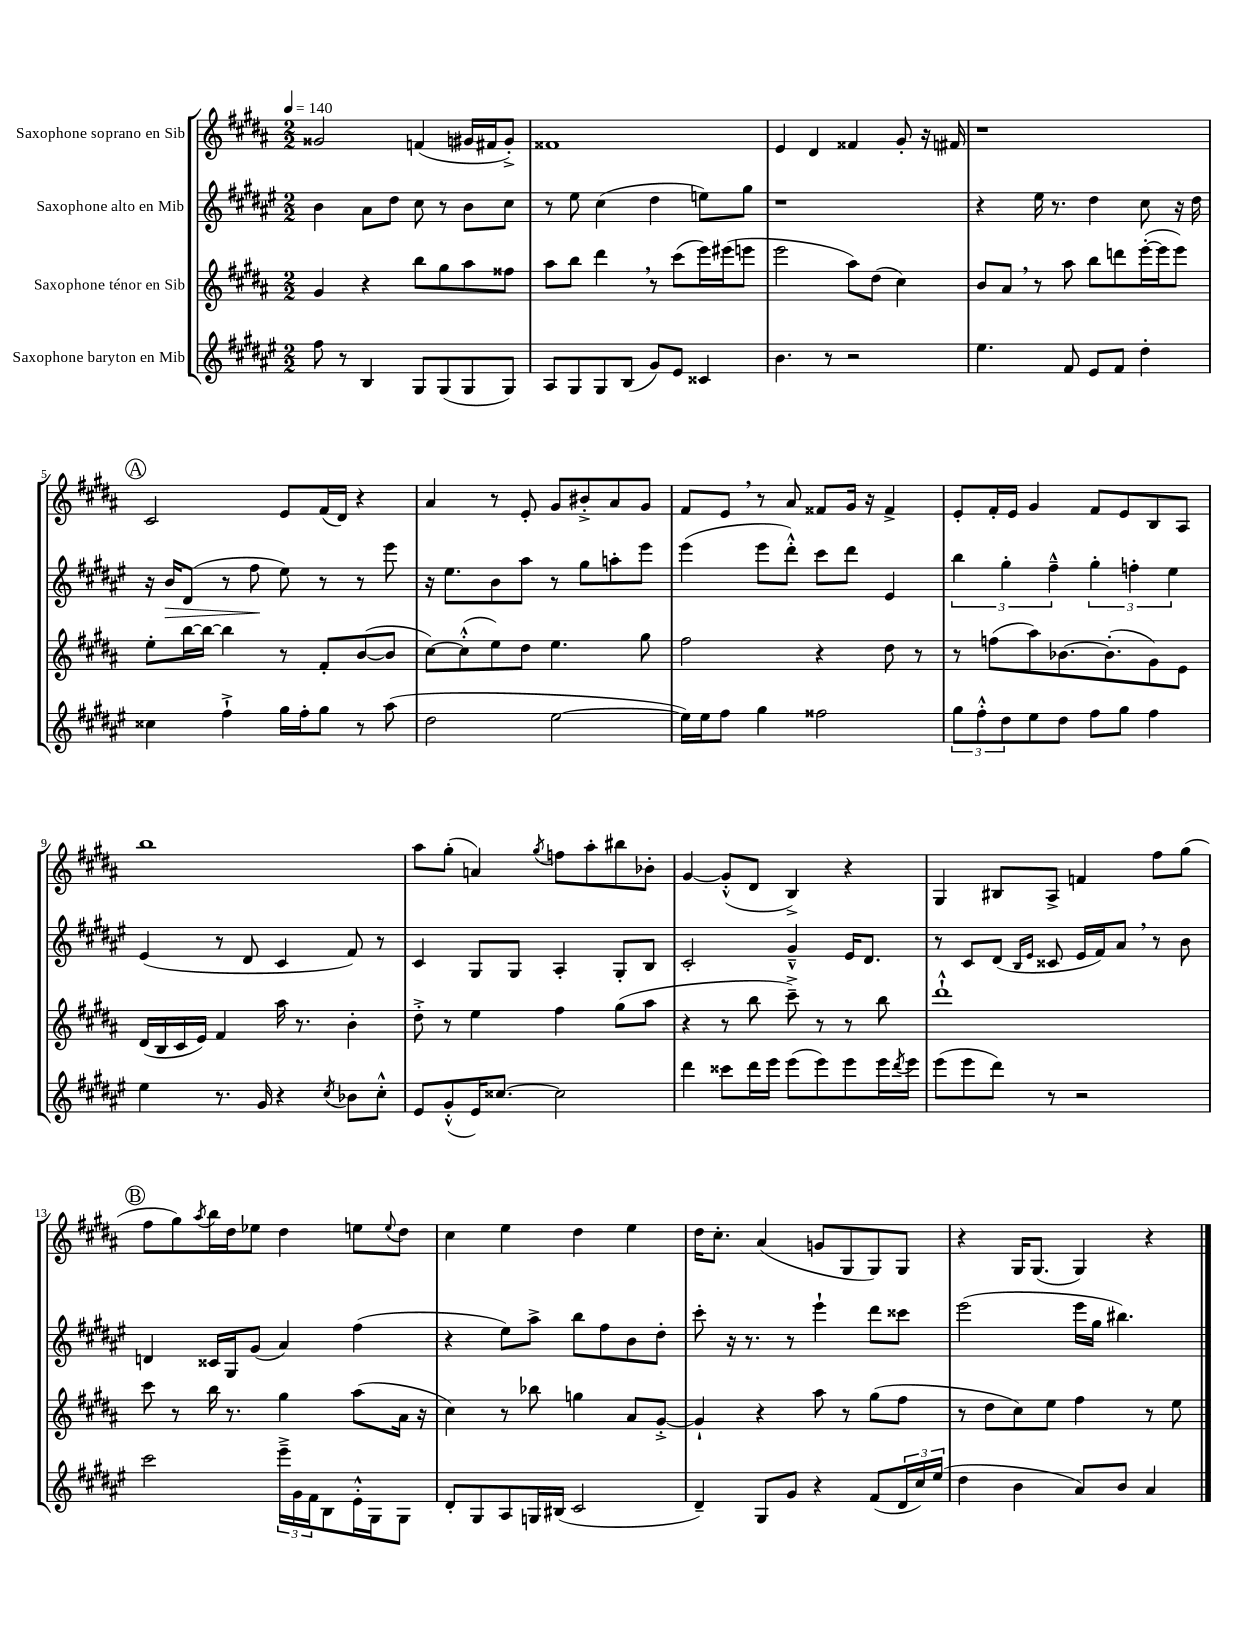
<<
\new StaffGroup <<
\new Staff = "s0" \with { instrumentName = "Saxophone soprano en Sib" } {
    \clef treble \key b \major \numericTimeSignature \time 2/2 \tempo 4 = 140
    gisis'2 f'4( gis'16 fis'16 gis'8-.->) |
    fisis'1 |
    e'4 dis'4 fisis'4 gis'8-. r16 fis'16 |
    r1 |
    \mark \markup { \circle "A" } cis'2 e'8 fis'16( dis'16) r4 |
    ais'4 r8 e'8-. gis'8 bis'8-.-> ais'8 gis'8 |
    fis'8 e'8 \breathe r8 ais'8 fisis'8 gis'16 r16 fisis'4-> |
    e'8-. fis'16-. e'16 gis'4 fis'8 e'8 b8 ais8 |
    b''1 |
    ais''8 gis''8-.( a'4) \acciaccatura { gis''8 } f''8 ais''8-. bis''8 bes'8-. |
    gis'4~ gis'8-.-^( dis'8 b4->) r4 |
    gis4 bis8 ais8-> f'4 fis''8 gis''8( |
    \mark \markup { \circle "B" } fis''8 gis''8) \acciaccatura { ais''8 } b''16 dis''16 ees''8 dis''4 e''8 \appoggiatura { e''8 } dis''8 |
    cis''4 e''4 dis''4 e''4 |
    dis''16 cis''8.-. ais'4( g'8 gis8 gis8) gis8 |
    r4 gis16 gis8.( gis4) r4 \bar "|." |
}
\new Staff = "s1" \with { instrumentName = "Saxophone alto en Mib" } {
    \clef treble \key fis \major \numericTimeSignature \time 2/2
    b'4 ais'8 dis''8 cis''8 r8 b'8 cis''8 |
    r8 eis''8 cis''4( dis''4 e''8) gis''8 |
    r1 |
    r4 eis''16 r8. dis''4 cis''8 r16 dis''16 |
    \mark \markup { \circle "A" } r16 b'16\> dis'8( r8 fis''8\! eis''8) r8 r8 eis'''8 |
    r16 eis''8. b'8 ais''8 r8 gis''8 a''8-. eis'''8 |
    eis'''4( eis'''8 dis'''8-.-^) cis'''8 dis'''8 eis'4 |
    \tuplet 3/2 { b''4 gis''4-. fis''4---^ } \tuplet 3/2 { gis''4-. f''4-. eis''4 } |
    eis'4( r8 dis'8 cis'4 fis'8) r8 |
    cis'4 gis8 gis8 ais4-. gis8-. b8 |
    cis'2-. gis'4---^ eis'16 dis'8. |
    r8 cis'8 dis'8( \grace { b16 eis'16 } cisis'8 eis'16 fis'16) ais'8 \breathe r8 b'8 |
    \mark \markup { \circle "B" } d'4 cisis'16 gis16 gis'8( ais'4) fis''4( |
    r4 eis''8) ais''8-> b''8 fis''8 b'8 dis''8-. |
    cis'''8-. r16 r8. r8 eis'''4-! dis'''8 cisis'''8 |
    eis'''2( eis'''16 gis''16 bis''4.) \bar "|." |
}
\new Staff = "s2" \with { instrumentName = "Saxophone ténor en Sib" } {
    \clef treble \key b \major \numericTimeSignature \time 2/2
    gis'4 r4 b''8 gis''8 ais''8 fisis''8 |
    ais''8 b''8 dis'''4 \breathe r8 cis'''8( e'''16) eis'''16( e'''8 |
    e'''2 ais''8) dis''8( cis''4) |
    b'8 ais'8 \breathe r8 ais''8 b''8 d'''8 e'''16~-.( e'''16 e'''8) |
    \mark \markup { \circle "A" } e''8-. b''16~ b''16~ b''4 r8 fis'8-. b'8~( b'8 |
    cis''8~) cis''8-.-^( e''8) dis''8 e''4. gis''8 |
    fis''2 r4 dis''8 r8 |
    r8 f''8( ais''8) bes'8.~ bes'8.-.( gis'8) e'8 |
    dis'16( b16 cis'16 e'16) fis'4 ais''16 r8. b'4-. |
    dis''8-.-> r8 e''4 fis''4 gis''8( ais''8 |
    r4 r8 b''8 cis'''8--->) r8 r8 b''8 |
    dis'''1-!-^ |
    \mark \markup { \circle "B" } cis'''8 r8 b''16 r8. gis''4 ais''8( ais'16 r16 |
    cis''4) r8 bes''8 g''4 ais'8 gis'8~-.-> |
    gis'4-! r4 ais''8 r8 gis''8( fis''8 |
    r8 dis''8 cis''8) e''8 fis''4 r8 e''8 \bar "|." |
}
\new Staff = "s3" \with { instrumentName = "Saxophone baryton en Mib" } {
    \clef treble \key fis \major \numericTimeSignature \time 2/2
    fis''8 r8 b4 gis8 gis8( gis8 gis8) |
    ais8 gis8 gis8 b8( gis'8) eis'8 cisis'4 |
    b'4. r8 r2 |
    eis''4. fis'8 eis'8 fis'8 dis''4-. |
    \mark \markup { \circle "A" } cisis''4 fis''4-!-> gis''16 fis''16-. gis''8 r8 ais''8( |
    dis''2 eis''2~ |
    eis''16) eis''16 fis''8 gis''4 fisis''2 |
    \tuplet 3/2 { gis''8 fis''8-.-^ dis''8 } eis''8 dis''8 fis''8 gis''8 fis''4 |
    eis''4 r8. gis'16 r4 \acciaccatura { cis''8 } bes'8 cis''8-.-^ |
    eis'8 gis'8-.-^( eis'16) cisis''8.~ cisis''2 |
    dis'''4 cisis'''8 dis'''16 eis'''16 eis'''8( eis'''8) eis'''8 eis'''16 \acciaccatura { dis'''8 } eis'''16 |
    eis'''8( eis'''8 dis'''8) r8 r2 |
    \mark \markup { \circle "B" } cis'''2 \tuplet 3/2 { eis'''16---> gis'16 fis'16 } b8 eis'16-.-^ gis16 gis8 |
    dis'8-. gis8 ais8 g16 bis16( cis'2 |
    dis'4--) gis8 gis'8 r4 fis'8( \tuplet 3/2 { dis'16 cis''16) eis''16( } |
    dis''4 b'4 ais'8) b'8 ais'4 \bar "|." |
}
>>
>>
